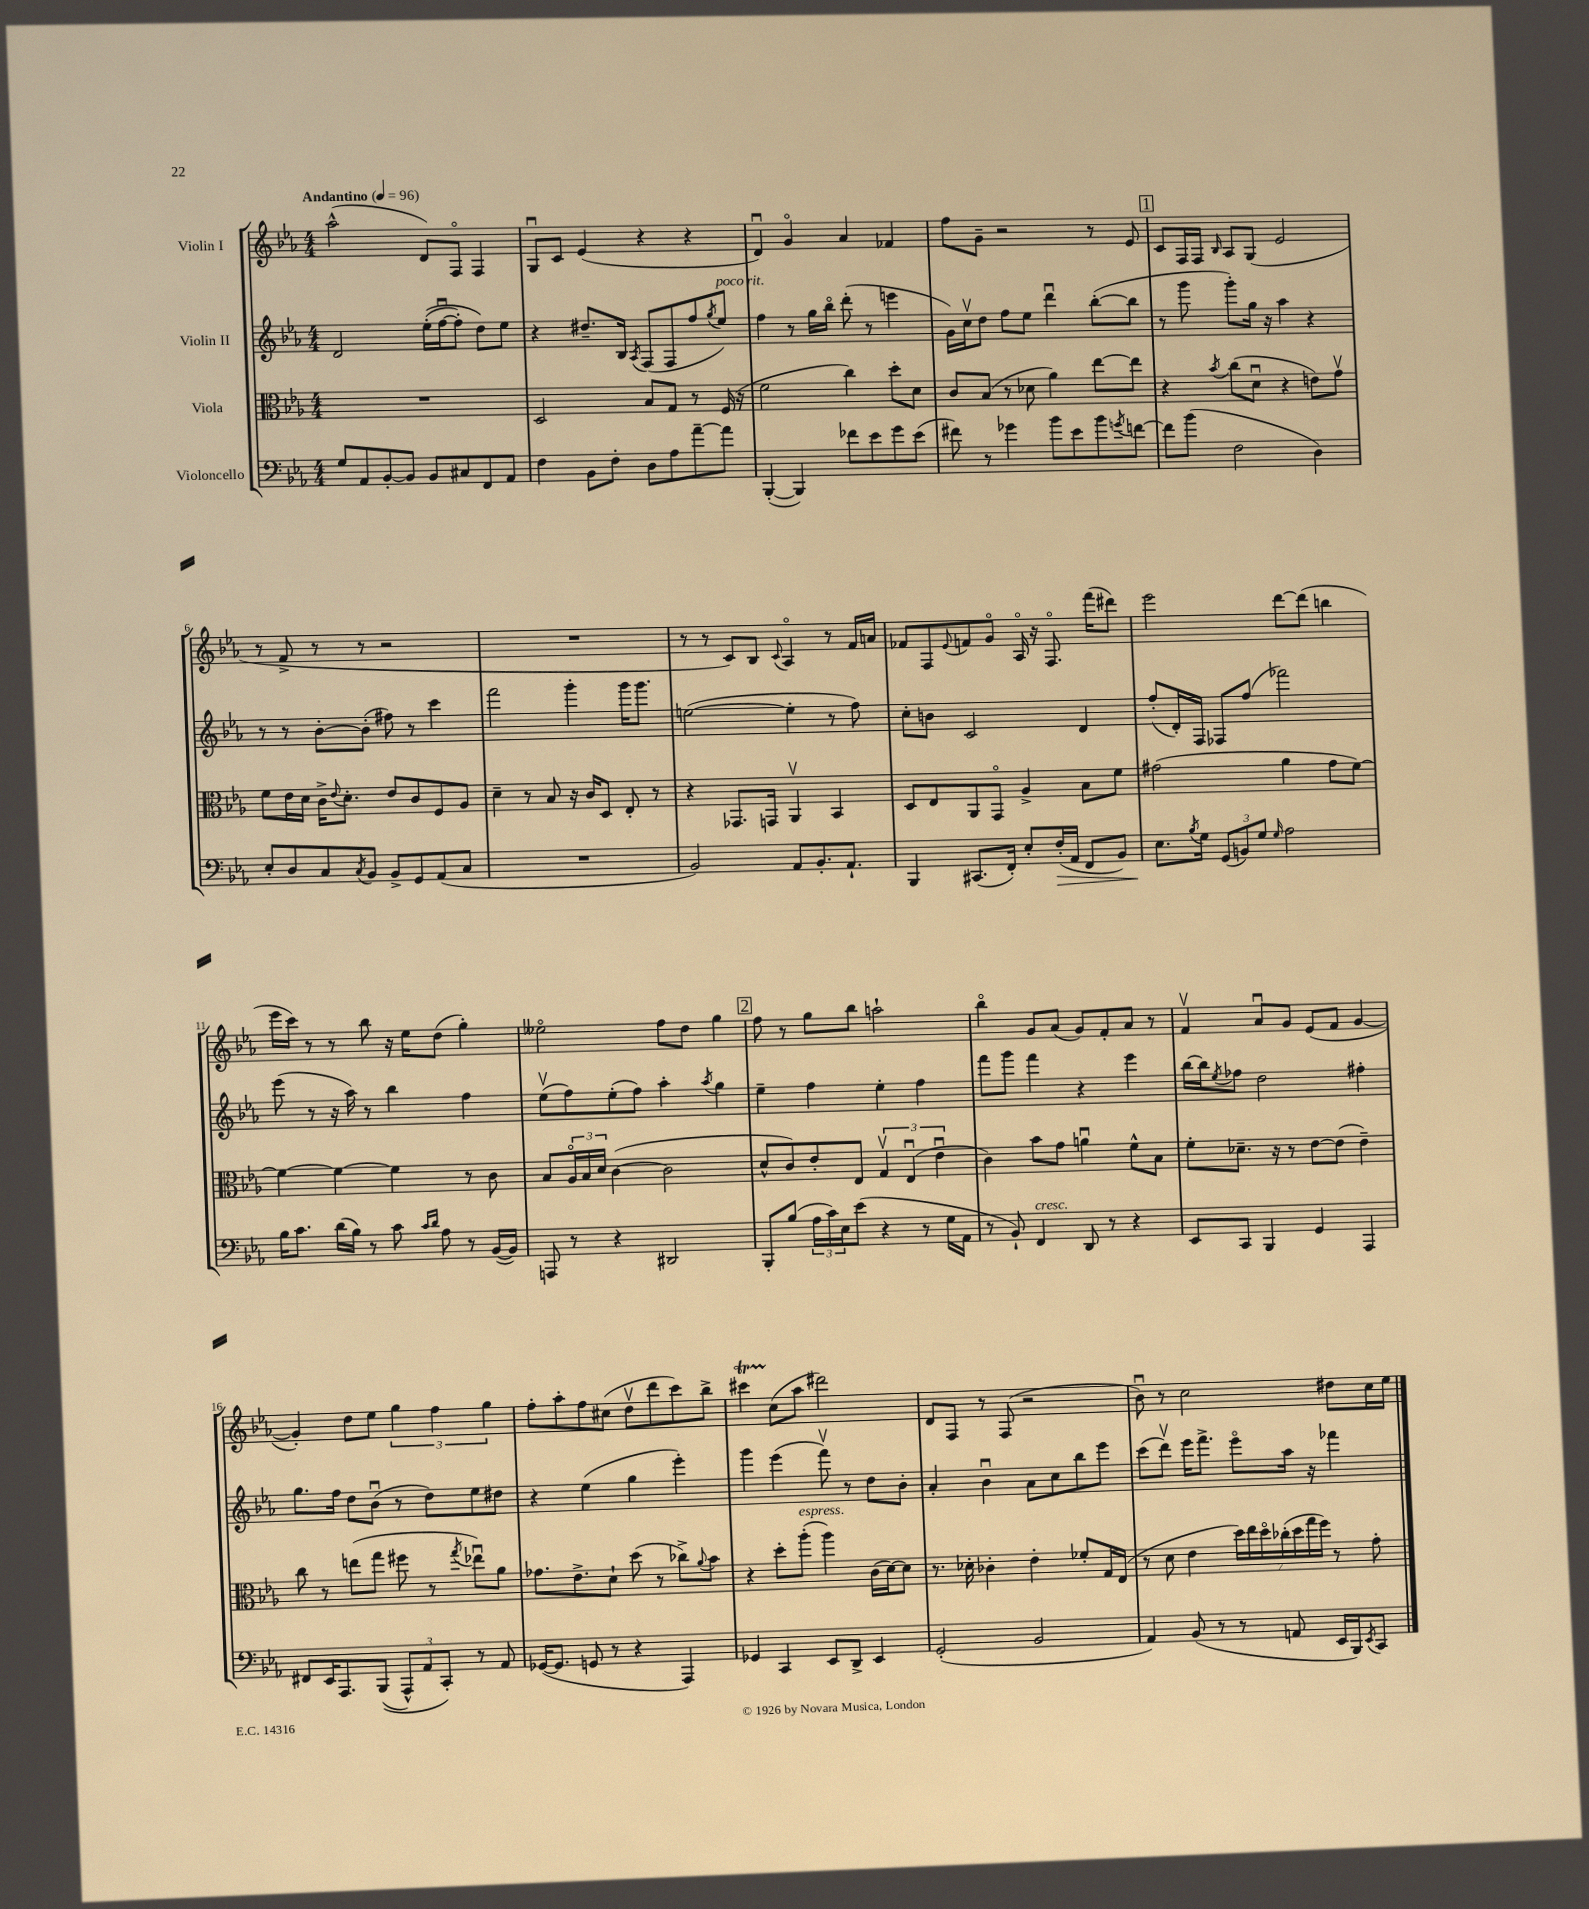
<<
\new StaffGroup <<
\new Staff = "s0" \with { instrumentName = "Violin I" } {
    \clef treble \key ees \major \numericTimeSignature \time 4/4 \tempo "Andantino" 4 = 96
    aes''2-^( d'8) f8\flageolet f4 |
    g8\downbow c'8 ees'4( r4 r4 |
    d'4\downbow) g'4\flageolet aes'4 fes'4 |
    f''8 g'8-- r2 r8 ees'8 |
    \mark \markup { \box "1" } c'8 f16 f16 \grace { bes16 } aes8 g8( ees'2 |
    r8 f'8-> r8 r8 r2 |
    R1 |
    r8 r8 c'8) bes8 \appoggiatura { c'8 } aes4\flageolet r8 f'16 a'16 |
    fes'8 f8 \appoggiatura { ees'8 } f'8 g'8\flageolet aes16\flageolet r16 f8.\flageolet f'''16( dis'''8) |
    ees'''2 d'''8~ d'''8( b''4 |
    ees'''16 c'''16) r8 r8 bes''8 r16 ees''16 d''8( g''4-.) |
    eeses''2\flageolet f''8 d''8 g''4 |
    \mark \markup { \box "2" } f''8 r8 g''8 bes''8 a''2-! |
    bes''4\flageolet g'8 aes'8( g'8) f'8-. aes'8 r8 |
    f'4\upbow aes'8\downbow g'8 ees'8( f'8 g'4~ |
    g'4-.) d''8 ees''8 \tuplet 3/2 { g''4 f''4 g''4 } |
    f''8-. aes''8-. f''8 cis''8( d''8\upbow d'''8 c'''8) bes''8-> |
    cis'''4\startTrillSpan c''8\stopTrillSpan( aes''8 dis'''2) |
    d'8 f8 r8 f8( r2 |
    bes'8\downbow) r8 c''2 dis''8 c''16 ees''16 \bar "|." |
}
\new Staff = "s1" \with { instrumentName = "Violin II" } {
    \clef treble \key ees \major \numericTimeSignature \time 4/4
    d'2 ees''16-.(\( f''16~\downbow f''8-.) d''8\) ees''8 |
    r4 dis''8.-- bes16 \acciaccatura { aes8 } f8( f8 f''8 \acciaccatura { g''8 } ees''8^\markup { \italic "poco rit." }) |
    f''4 r8 g''16 bes''16\flageolet d'''8-.( r8 e'''4 |
    g'16) c''16\upbow d''8 f''8 ees''8 d'''4\downbow bes''8~-.( bes''8 |
    \mark \markup { \box "1" } r8 g'''8 g'''8-.) g''16 r16 aes''4 r4 |
    r8 r8 bes'8~-. bes'8-.( fis''8) r8 c'''4 |
    f'''2 g'''4-. g'''16 g'''8. |
    e''2~( e''4-. r8 f''8) |
    c''8-. b'8 c'2 d'4 |
    f''8-.( d'16-.) f16 fes8 f''8( fes'''2) |
    ees'''8( r8 r16 aes''16) r8 bes''4 f''4 |
    ees''8\upbow( f''8) ees''8-.( f''8) aes''4-. \acciaccatura { aes''8 } g''4 |
    \mark \markup { \box "2" } ees''4-- f''4 ees''4-. f''4 |
    f'''8 g'''8 f'''4 r4 ees'''4 |
    bes''16~ bes''16 \acciaccatura { ees''8 } fes''8 d''2 fis''4-. |
    g''8. f''16 d''8 bes'8\downbow( r8 d''8) ees''8 dis''8 |
    r4 ees''4( g''4 ees'''4-.) |
    g'''4 ees'''4( f'''8\upbow) r8 d''8 bes'8-. |
    aes'4-. bes'4\downbow aes'8 c''8 bes''8 ees'''8 |
    c'''8( d'''8\upbow) ees'''16 f'''8.-> ees'''8\flageolet aes''16 r16 fes'''4 \bar "|." |
}
\new Staff = "s2" \with { instrumentName = "Viola" } {
    \clef alto \key ees \major \numericTimeSignature \time 4/4
    R1 |
    d2 bes8 g8 r8 f16( r16 |
    f'2 c''4) d''8-. d'8 |
    c'8 bes8( r8 des'8 aes'4) ees''8~ ees''8 |
    \mark \markup { \box "1" } r4 \acciaccatura { bes'8 } c''8( d'8\downbow r4 e'8) g'8\upbow |
    f'8 ees'16 d'16 c'16-> \appoggiatura { ees'8 } d'8.-. ees'8 c'8 f8 aes8 |
    d'4-- r8 bes8 r16 c'16 d8 ees8-. r8 |
    r4 ges,8. g,16 aes,4\upbow bes,4 |
    d8 ees8 aes,8 g,8\flageolet aes4-> bes8 f'8 |
    gis'2( aes'4 gis'8 f'8~) |
    f'4~ f'4~ f'4 r8 c'8 |
    bes8 \tuplet 3/2 { aes16\flageolet bes16 d'16 } c'4~( c'2 |
    \mark \markup { \box "2" } d'8-^ c'8) ees'8-. ees8 \tuplet 3/2 { g4\upbow ees4\downbow( ees'4\downbow } |
    c'4) bes'8 g'8 a'4\downbow f'8-^ bes8 |
    f'8-. des'8.-- r16 r8 ees'8~ ees'8( ees'4--) |
    c''8 r8 e''8( g''8 fis''8 r8 \acciaccatura { g''8 } ees''8\downbow) aes'8 |
    ges'8. ees'8.-> d'8-! d''8( r8 ces''8->) \appoggiatura { aes'8 } bes'8 |
    r4 d''8-. aes''8-.^\markup { \italic "espress." }( aes''4) c'16( d'16~) d'8 |
    r8. des'16-. ces'4-. ees'4-. fes'8-. g16 ees16( |
    r8 d'8 ees'4 \tuplet 7/4 { d''16) ees''16 d''16\flageolet ces''16-.( d''16 g''16 f''16) } r8 g'8-. \bar "|." |
}
\new Staff = "s3" \with { instrumentName = "Violoncello" } {
    \clef bass \key ees \major \numericTimeSignature \time 4/4
    g8 aes,8 bes,8~-. bes,8 bes,8 cis8 f,8 aes,8 |
    f4 bes,8 f8-. d8 aes8 aes'8~-- aes'8 |
    bes,,4~-.( bes,,4) fes'8 ees'8 g'8 ees'8( |
    fis'8) r8 ges'4 bes'8 ees'8 bes'8 \acciaccatura { g'8 } f'8~ |
    \mark \markup { \box "1" } f'8 bes'8( f2 d4) |
    ees8-. d8 c8 \acciaccatura { c8 } bes,8 bes,8-> g,8 aes,8( c8 |
    R1 |
    bes,2) aes,8 bes,8.-. aes,8.-! |
    bes,,4 cis,8.( f,16-.) ees8-. f16-.\>( aes,16 f,8 bes,8) |
    ees8.\! \acciaccatura { bes8 } g16 \tuplet 3/2 { g,8( b,8) g8 } \grace { g16 } aes2 |
    bes16 c'8. d'16( bes16) r8 c'8 \grace { c'16 d'16 } aes8 r8 bes,16~( bes,16) |
    a,,8 r8 r4 dis,2 |
    \mark \markup { \box "2" } bes,,8-. bes8( \tuplet 3/2 { aes16 c'16) ees16 } ees'8( r4 r8 g16 aes,16 |
    r8 bes,8-!) f,4^\markup { \italic "cresc." } d,8 r8 r4 |
    ees,8 c,8 bes,,4 g,4 aes,,4 |
    fis,8 ees,16 aes,,8. bes,,8(\( \tuplet 3/2 { aes,,8-^) aes,8 c,8-.\) } r8 aes,8 |
    ges,16~( ges,8. g,8 r8 r4 aes,,4) |
    ges,4 c,4 ees,8 d,8-> ees,4 |
    g,2-.( bes,2 |
    aes,4) bes,8( r8 r8 a,8 ees,16 bes,,16) \acciaccatura { ees,8 } c,8 \bar "|." |
}
>>
>>
